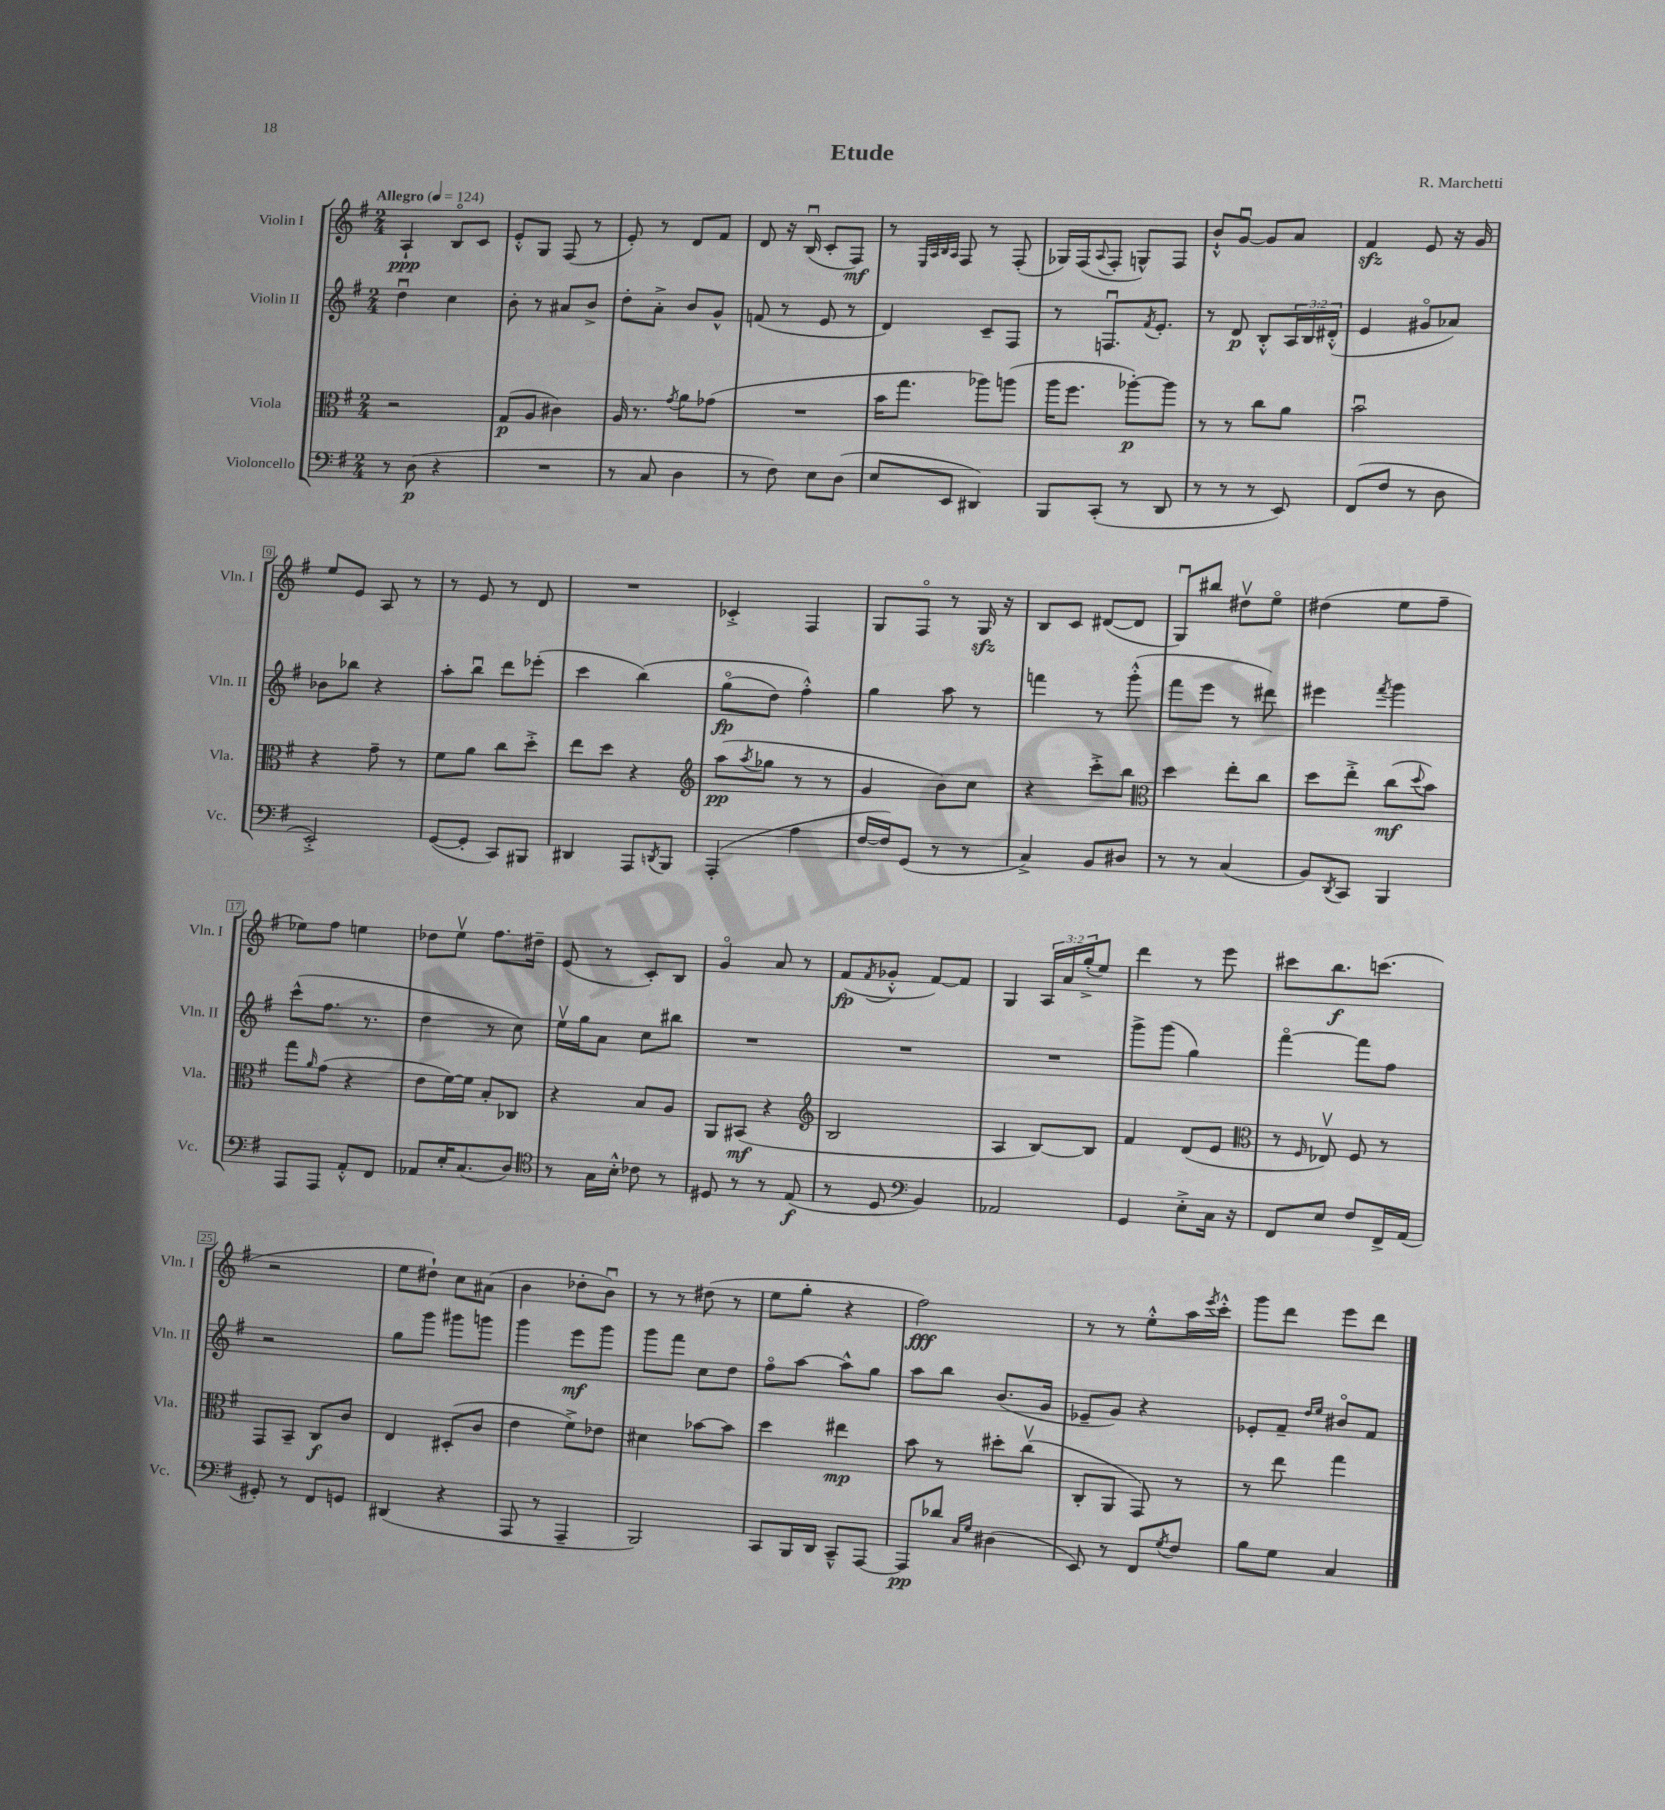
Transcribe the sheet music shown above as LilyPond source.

\header { title = "Etude" composer = "R. Marchetti" }
<<
\new StaffGroup <<
\new Staff = "s0" \with { instrumentName = "Violin I" shortInstrumentName = "Vln. I" } {
    \clef treble \key g \major \numericTimeSignature \time 2/4 \override Staff.TupletNumber.text = #tuplet-number::calc-fraction-text \tempo "Allegro" 4 = 124
    a4-!\ppp b8\flageolet c'8 |
    e'8-.-^ g8 fis8( r8 |
    e'8-.) r8 d'8 fis'8 |
    d'8 r16 b16\downbow( c'8-. fis8\mf) |
    r8 \grace { e32 a32 b32 a32 } fis8 r8 fis8-.( |
    ges16) fis16( \appoggiatura { a8 } fis8-. g8-^) fis8 |
    b'8-!-^ g'8~\downbow g'8 a'8 |
    fis'4\sfz e'8 r16 g'16 |
    e''8 e'8 a8 r8 |
    r8 e'8 r8 d'8 |
    R2 |
    ces'4-.-> fis4 |
    g8 fis8\flageolet r8 g16\sfz r16 |
    b8 c'8 dis'8~( dis'8 |
    g8\downbow) bis''8 dis''8\upbow e''8\flageolet |
    dis''4( e''8 fis''8-- |
    ees''8) fis''8 e''4 |
    des''8 e''8\upbow fis''8. dis''16-- |
    e'8( r8 c'8-.) b8 |
    g'4\flageolet a'8 r8 |
    fis'8\fp( \acciaccatura { fis'8 } ges'8-.-^ fis'8~) fis'8 |
    g4 \tuplet 3/2 { a16 a'16 g''16-.->( } e''8) |
    d'''4 r8 e'''8 |
    cis'''8 b''8.\f c'''8.( |
    r2 |
    e''8 dis''8-!) c''8 ais'8( |
    b'4 des''8-. b'8\downbow) |
    r8 r8 dis''8( r8 |
    e''8 g''8-. r4 |
    fis''2\fff) |
    r8 r8 e''8-.-^ a''16 \acciaccatura { e'''8 } c'''16-.-^ |
    g'''8 d'''8 e'''8 d'''8 \bar "|." |
}
\new Staff = "s1" \with { instrumentName = "Violin II" shortInstrumentName = "Vln. II" } {
    \clef treble \key g \major \numericTimeSignature \time 2/4 \override Staff.TupletNumber.text = #tuplet-number::calc-fraction-text
    d''4\downbow c''4 |
    b'8-. r8 ais'8 b'8-> |
    d''8-. a'8-.-> b'8 g'8-^ |
    f'8( r8 e'8 r8 |
    d'4) c'8-- fis8 |
    r8 f8.\downbow \acciaccatura { fis'8 } e'8.-. |
    r8 d'8\p b8-.-^ \tuplet 3/2 { a16 b16 dis'16-.-^( } |
    e'4 gis'8\flageolet aes'8) |
    bes'8 bes''8 r4 |
    a''8-. b''8\downbow d'''8 ees'''8-.( |
    c'''4 b''4)\( |
    g''8\flageolet\fp( d''8) fis''4-.-^\) |
    g''4 a''8 r8 |
    f'''4 r8 g'''8-.-^( |
    fis'''8 e'''8 r8 dis'''8) |
    eis'''4 \acciaccatura { fis'''8 } g'''4 |
    c'''8-^( fis''8. r8. |
    d''4 r8 c''8) |
    e''16\upbow g''16 a'8 c''8 bis''8 |
    R2 |
    R2 |
    R2 |
    g'''8-> g'''8( g''4) |
    fis'''4~\flageolet fis'''8 fis''8 |
    r2 |
    g''8 g'''8 gis'''8 g'''8 |
    g'''4 e'''8\mf g'''8 |
    g'''8 fis'''8 c''8 d''8 |
    fis''8\flageolet a''8~ a''8-^ g''8 |
    a''8 b''8 b'8.( g'16 |
    ees'8-- g'8) r4 |
    ees'8-. fis'8-- \grace { d''16 e''16 } bis'8\flageolet fis'8 \bar "|." |
}
\new Staff = "s2" \with { instrumentName = "Viola" shortInstrumentName = "Vla." } {
    \clef alto \key g \major \numericTimeSignature \time 2/4
    r2 |
    g8\p( a8 cis'4) |
    a16 r8. \acciaccatura { g'8 } a'8 ges'8( |
    R2 |
    b'16 g''8. aes''8) a''8( |
    a''16 fis''8. aes''8~-.\p) aes''8 |
    r8 r8 c''8 a'8 |
    b'2\downbow |
    r4 g'8-- r8 |
    fis'8 a'8 c''8 d''8-.-> |
    e''8 d''8 r4 |
    \clef treble a''8\pp( \acciaccatura { a''8 } ges''8 r8 r8 |
    g'4 b'8) c''8 |
    r4 c'''8-.-> b''8 |
    \clef alto d''4 e''8-. c''8 |
    d''8 e''8-.-> c''8\mf( \appoggiatura { d''8 } b'8) |
    g''8 \grace { a'16 } g'8( r4 |
    e'8 fis'16~) fis'16 b8-. ces8 |
    r4 b8 a8 |
    a,8 bis,8\mf( r4 |
    \clef treble b2 |
    a4 b8~) b8 |
    fis'4 d'8( e'8 |
    \clef alto r8 \grace { fis16 } ees8\upbow) fis8 r8 |
    g,8 b,8-- c8\f c'8 |
    e4 dis8-.( c'8 |
    e'4 fis'8->) ees'8 |
    dis'4 bes'8~ bes'8 |
    d''4 eis''4\mp |
    b'8 r8 dis''8-. c''8\upbow( |
    c8-. a,8 g,8) r8 |
    r8 e''8 g''4 \bar "|." |
}
\new Staff = "s3" \with { instrumentName = "Violoncello" shortInstrumentName = "Vc." } {
    \clef bass \key g \major \numericTimeSignature \time 2/4
    r8 d8\p( r4 |
    R2 |
    r8 c8 d4 |
    r8 fis8) e8 d8( |
    e8 e,8 dis,4) |
    b,,8 c,8-.( r8 d,8 |
    r8 r8 r8 e,8) |
    fis,8( fis8 r8 d8 |
    e,2-.->) |
    g,8~( g,8-. c,8) bis,,8 |
    dis,4 a,,8 \acciaccatura { d,8 } b,,8 |
    a,,4-.( a4 |
    fis16~ fis16) g,8( r8 r8 |
    c4->) b,8 dis8 |
    r8 r8 c4( |
    b,8) \acciaccatura { d,8 } c,8 b,,4 |
    a,,8 a,,8 a,8-.-^ fis,8 |
    aes,8 e16-. c8.( d8) |
    \clef tenor r8 g16 b16-.-^ ces'8 r8 |
    dis8 r8 r8 e8\f( |
    r8 d8 \clef bass b,4) |
    aes,2 |
    g,4 e8-.-> c16 r16 |
    fis,8 e8 fis8 fis,16-> a,16( |
    gis,8-.) r8 fis,8 g,8 |
    dis,4( r4 |
    a,,8 r8 a,,4-- |
    b,,2) |
    c,8 b,,16 d,16 c,8---^ a,,8~ |
    a,,8\pp des'8 \grace { c16 g16 } dis4( |
    e,8) r8 fis,8 \acciaccatura { g8 } fis8 |
    b8 g8 c4 \bar "|." |
}
>>
>>
\layout { \context { \Score \override BarNumber.stencil = #(make-stencil-boxer 0.1 0.3 ly:text-interface::print) } }
